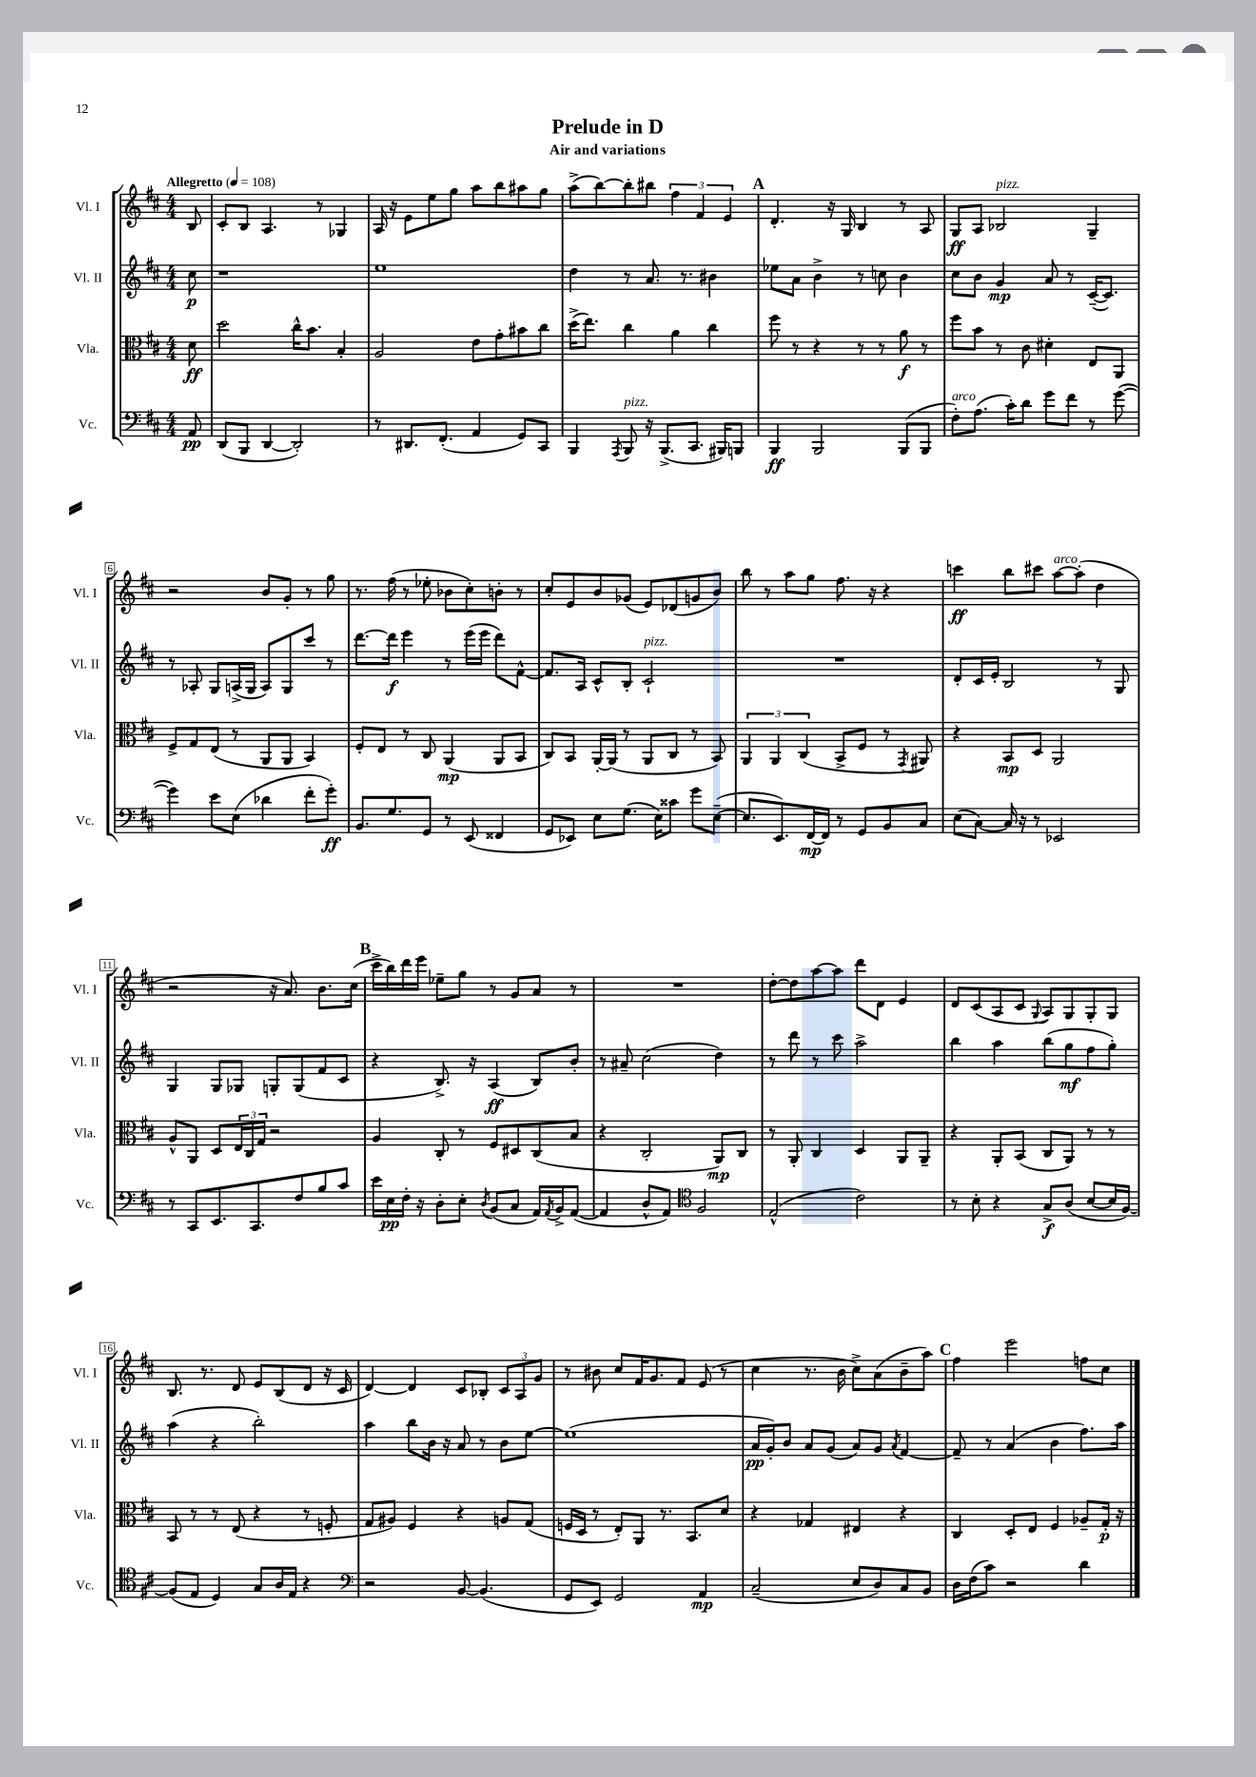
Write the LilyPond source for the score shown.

\header { title = "Prelude in D" subtitle = "Air and variations" }
<<
\new StaffGroup <<
\new Staff = "s0" \with { instrumentName = "Vl. I" shortInstrumentName = "Vl. I" } {
    \clef treble \key d \major \numericTimeSignature \time 4/4 \partial 8 \tempo "Allegretto" 4 = 108
    b8 |
    cis'8-. b8 a4. r8 ges4 |
    a16 r16 e'8 e''8 g''8 a''8 b''8 ais''8 g''8 |
    a''8->( b''8~) b''8-. bis''8 \tuplet 3/2 { fis''4 fis'4 e'4 } |
    \mark \markup { \bold "A" } d'4.-. r16 g16 b4 r8 a8 |
    g8\ff a8 bes2^\markup { \italic "pizz." } g4-- |
    r2 b'8 g'8-. r8 g''8 |
    r8. fis''16( r8 ees''8-. bes'8 cis''8-.) b'8-. r8 |
    cis''8-. e'8 b'8 ges'8( e'8) des'8( g'8 b'8) |
    b''8 r8 a''8 g''8 fis''8. r16 r4 |
    c'''4\ff b''8 cis'''8 a''8~^\markup { \italic "arco" } a''8-.( d''4 |
    r2 r16 a'8.) b'8. cis''16( |
    \mark \markup { \bold "B" } cis'''16-> b''16) d'''16 e'''16 ees''8-- g''8 r8 g'8 a'8 r8 |
    R1 |
    d''8~-. d''8 a''8~ a''8 d'''8 d'8 e'4 |
    d'8 cis'8( a8 cis'8 \appoggiatura { g8 } a8) g8 g8-. g8 |
    b8. r8. d'8 e'8 b8( d'8 r16 cis'16 |
    d'4~) d'4 cis'8 bes8-. \tuplet 3/2 { cis'8 a8 g'8 } |
    r8 bis'8 cis''8 fis'16 g'8. fis'8 e'8( r8 |
    cis''4 r8. b'16 cis''8->) a'8( b'8-- a''8) |
    \mark \markup { \bold "C" } fis''4 e'''2 f''8 cis''8 \bar "|." |
}
\new Staff = "s1" \with { instrumentName = "Vl. II" shortInstrumentName = "Vl. II" } {
    \clef treble \key d \major \numericTimeSignature \time 4/4 \partial 8
    cis''8\p |
    r1 |
    e''1 |
    d''4 r8 a'8. r8. bis'4 |
    \mark \markup { \bold "A" } ees''8 a'8 b'4-> r8 c''8 b'4 |
    cis''8 b'8 g'4\mp a'8 r8 cis'16~--( cis'8.) |
    r8 aes8-. g8 a16->( g16 a8) g8 cis'''8 r8 |
    d'''8.~ d'''16\f e'''4 r8 e'''16( e'''16 d'''8) fis'8~-^ |
    fis'8. a16 cis'8-^ b8-. cis'2-!^\markup { \italic "pizz." } |
    R1 |
    d'8-. cis'16 e'16-. b2 r8 g8 |
    g4 g8 ges8 g8-. g8( fis'8 cis'8 |
    \mark \markup { \bold "B" } r4 b8.->) r16 a4\ff( b8) b'8-. |
    r8 ais'8-- cis''2( d''4) |
    r8 d'''8 r8 cis'''8 a''2-> |
    b''4 a''4 b''8( g''8\mf fis''8 g''8-.) |
    a''4( r4 b''2-.) |
    a''4 b''8 b'16 r16 a'8 r8 b'8 e''8~ |
    e''1( |
    a'16\pp g'16-.) b'8 a'8 g'8( a'8) g'8 \acciaccatura { a'8 } fis'4~ |
    \mark \markup { \bold "C" } fis'8-- r8 a'4( b'4 fis''8.) a''16 \bar "|." |
}
\new Staff = "s2" \with { instrumentName = "Vla." shortInstrumentName = "Vla." } {
    \clef alto \key d \major \numericTimeSignature \time 4/4 \partial 8
    d'8\ff |
    d''2 cis''16-^ b'8. b4-. |
    a2 e'8 g'8-. bis'8 cis''8 |
    d''16->( e''8.) cis''4 a'4 cis''4 |
    \mark \markup { \bold "A" } fis''8 r8 r4 r8 r8 a'8\f r8 |
    fis''8 b'8 r8 cis'8 dis'4-. e8 a,8 |
    fis8-> g8 e8( r8 a,8 a,8 b,4) |
    fis8-. e8 r8 cis8 a,4\mp( a,8 b,8 |
    cis8) b,8 a,16~-. a,16( r8 a,8 cis8 r8 b,8) |
    \tuplet 3/2 { a,4 a,4 cis4( } b,8-> fis8 r8 \acciaccatura { g,8 } ais,8) |
    r4 b,8\mp d8 a,2 |
    a8-^ a,8 d8 \tuplet 3/2 { e16 cis16 g16 } r2 |
    \mark \markup { \bold "B" } a4 cis8-. r8 fis8 dis8 cis8( b8 |
    r4 cis2-. a,8\mp) cis8 |
    r8 a,8-. cis4 d4 a,8 a,8-- |
    r4 a,8-. b,8( cis8 a,8) r8 r8 |
    b,8 r8 r8 e8( r4 r8 f8-. |
    g8 ais8) fis4 r4 a8 g8( |
    f16 d16 r8 e8-.) a,8 r8. b,8. d'8 |
    r4 ges4 eis4 r4 |
    \mark \markup { \bold "C" } cis4 d8-. e8 fis4 aes8-- g16-.\p r16 \bar "|." |
}
\new Staff = "s3" \with { instrumentName = "Vc." shortInstrumentName = "Vc." } {
    \clef bass \key d \major \numericTimeSignature \time 4/4 \partial 8
    a,8\pp |
    d,8( b,,8 d,4~ d,2-.) |
    r8 dis,8. fis,8.-.( a,4 g,8) cis,8 |
    b,,4 \acciaccatura { a,,8 } b,,8^\markup { \italic "pizz." } r16 b,,8.->( cis,8. bis,,16) b,,8 |
    \mark \markup { \bold "A" } b,,4\ff b,,2 b,,8( b,,8 |
    fis8-.^\markup { \italic "arco" }) a8.( cis'16-.) d'8 g'8 fis'8 r8 g'8~( |
    g'4) e'8 e8( des'4 fis'8-. g'8-.\ff) |
    b,8. g8. g,8 r8 e,8( fisis,4 |
    g,8 ees,8) e8 g8.( e16) cisis'8 g'8 e8~--( |
    e8. e,8.) fis,16~\mp fis,16 r8 g,8 b,8 cis8 |
    e8( cis8~) cis16 r16 r8 ees,2 |
    r8 cis,8 e,8. cis,8. fis8 b8 cis'8 |
    \mark \markup { \bold "B" } e'16 e16\pp fis16-. r16 d8-. e8-. \acciaccatura { d8 } b,8( cis8 a,16) \acciaccatura { a,8 } b,16-> a,8~( |
    a,4 d8-^ a,8) \clef tenor fis2 |
    e2-^( cis'2) |
    r8 b8-. r4 g8->\f a8( b8~ b16 fis16~) |
    fis8( e8 d4) g8 a16 e16 r4 |
    \clef bass r2 b,8~ b,4.( |
    g,8 e,8) g,2 a,4\mp |
    cis2--( e8 d8) cis8 b,8 |
    \mark \markup { \bold "C" } d16 fis16( cis'8) r2 d'4 \bar "|." |
}
>>
>>
\layout { \context { \Score \override BarNumber.stencil = #(make-stencil-boxer 0.1 0.3 ly:text-interface::print) } }
